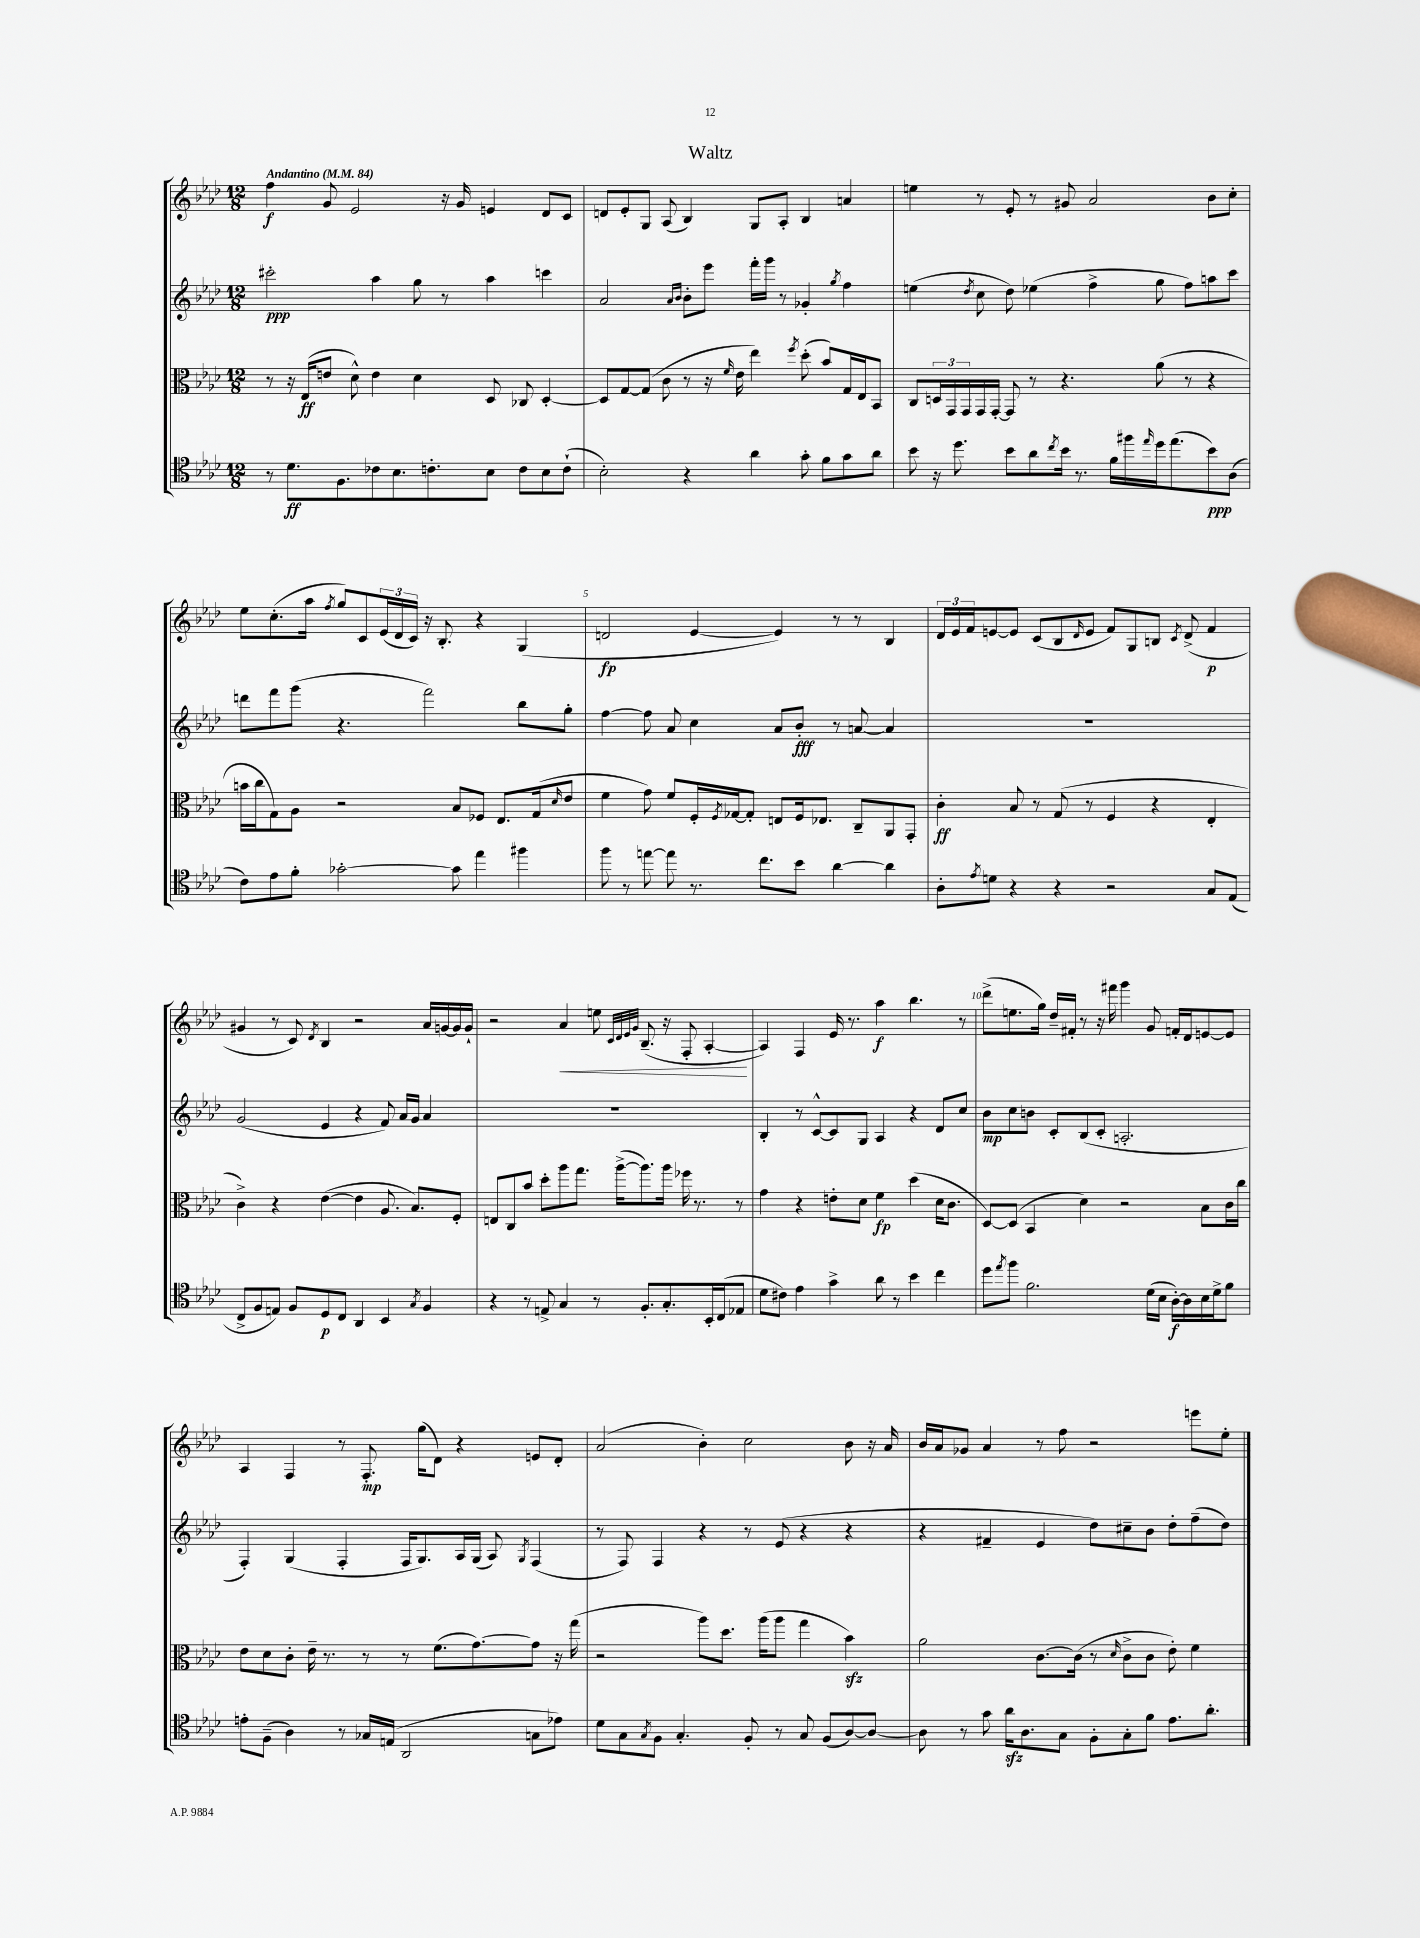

**kern	**kern	**kern	**kern
*staff4	*staff3	*staff2	*staff1
*clefC4	*clefC3	*clefG2	*clefG2
*k[b-e-a-d-]	*k[b-e-a-d-]	*k[b-e-a-d-]	*k[b-e-a-d-]
*M12/8	*M12/8	*M12/8	*M12/8
*MM84	*MM84	*MM84	*MM84
8r	8r	2ccc#'	4ff
8.d-	16r	.	.
.	(16E-	.	.
.	8e	.	8g
8.F	.	.	.
.	8d-^^)	.	2e-
8c-	4e	4aa-	.
8.B-	.	.	.
.	4d-	8gg	.
8.c'	.	.	.
.	.	8r	16r
.	.	.	16g
8B-	8D-	4aa-	4e
8c	8C-	.	.
8B-	[4D-'	4ccc	8d-
(8c`	.	.	8c
=	=	=	=
2B-')	8D-]	2a-	8d
.	[8G	.	8e-'
.	(8G]	.	8G
.	8c	.	(8A-
.	.	16qqa-	.
.	.	16qqb-	.
4r	8r	8b-'	4B-)
.	16r	8eee-	.
.	16qqf	.	.
.	16e-	.	.
4a-	4ee-)	16fff'	8G
.	.	16ggg	.
.	.	8r	8A-'
.	8qff	.	.
8g'	(8dd-'	4g-'	4B-
8f	8b-)	.	.
.	.	8qgg	.
8g	16G	4ff	4a
.	16E-	.	.
8a-	8BB-	.	.
=	=	=	=
8b-	8C	(4ee	4ee
16r	24D	.	.
.	24GG	.	.
8.dd-	.	.	.
.	24GG	.	.
.	.	8qdd-	.
.	16GG	8cc	8r
.	[16GG'	.	.
8b-	8GG]	8dd-)	8e-'
8a-	8r	(4ee-	8r
8qcc	.	.	.
16b-	4.r	.	8g#
8.r	.	.	.
.	.	4ff^	2a-
16f	.	.	.
16ff#	.	.	.
16qqee-	.	.	.
16dd-	(8a-	8gg	.
(8.ee-	.	.	.
.	8r	8ff)	.
8b-)	4r	8aa	8b-
(8A-	.	8ccc	8cc'
=	=	=	=
8c)	16b	8ddd	8ee-
.	16cc	.	.
8e-	8G)	8fff	(8.cc'
8f'	8A-	(8ggg	.
.	.	.	16aa-
.	.	.	8qff
[2g-'	2r	4.r	8gg)
.	.	.	8c
.	.	.	(24e-
.	.	.	24d-
.	.	.	24c)
.	.	2fff)	16r
.	.	.	8.B-'
8g-]	8B-	.	.
4ee-	8F-	.	4r
.	8.E-	.	.
4ff#	.	8bb-	(4G
.	(16G	.	.
.	16qqd-	.	.
.	8e-	8gg'	.
=	=	=	=
8ff	4f	[4ff	2d
8r	.	.	.
[8ee	8g)	8ff]	.
8ee]	8f	8a-	.
8.r	16F'	4cc	[4e-
.	8qF	.	.
.	[16G-	.	.
.	8G-']	.	.
8.cc	.	.	.
.	8E	8a-	4e-])
8b-	16F	8b-'	.
.	8.E-	.	.
[4a-	.	8r	8r
.	8C~	[8a	8r
4a-]	8AA-	4a]	4B-
.	8GG'	.	.
=	=	=	=
8A-'	4c'	1.r	24d-
.	.	.	24e-
.	.	.	24f
8qe-	.	.	.
8d	.	.	[8e
4r	8B-	.	8e]
.	8r	.	(8c
4r	(8G	.	8B-
.	.	.	16qqd-
.	8r	.	8e
2r	4F	.	8f)
.	.	.	8G
.	4r	.	8B
.	.	.	8qc
.	.	.	(8d-^
8G	4E-'	.	4f
(8E-	.	.	.
=	=	=	=
8C^	4c^)	(2g	4g#
8F	.	.	.
8E)	4r	.	8r
8F	.	.	8c)
.	.	.	8qd-
8D-	([4e-	4e-	4B-
8C	.	.	.
4AA-	4e-]	4r	2r
4BB-	8.A-	8f)	.
.	.	16a-	.
.	8.B-)	16g	.
8qG	.	.	.
4F	.	4a-	16a-
.	.	.	[16g
.	8F'	.	16g]
.	.	.	16g`
=	=	=	=
4r	8E	1.r	2r
.	8C	.	.
8r	8b-	.	.
8E^	8dd-'	.	.
4G	8aa-	.	4a-
.	8.gg	.	.
8r	.	.	8ee
.	([16aa-^	.	.
.	.	.	32qqc
.	.	.	32qqd-
.	.	.	32qqe-
.	.	.	32qqg
8.F'	8.aa-])	.	(8.B-~
8.G'	16aa-	.	16r
.	16ff-	.	8F'
.	8.r	.	.
16BB-'	.	.	[4A-'
(16C	.	.	.
8E-	8r	.	.
=	=	=	=
8d-	4g	4B-'	4A-])
8c#)	.	.	.
4e-	4r	8r	4F
.	.	[8c^^	.
4g^	8e'	8c]	16e-
.	.	.	8.r
.	8d-	8G	.
8a-	4f	4A-	4aa-
8r	.	.	.
4b-	(4dd-	4r	4.bb-
4cc	16d-	8d-	.
.	8.c	.	.
.	.	8cc	8r
=	=	=	=
8dd-	[8D-)	8b-	(8ddd-^
8qee-	.	.	.
8ff	(8D-]	8cc	8.ee
2.f	4BB-	8b	.
.	.	.	16gg)
.	.	8c'	16dd-~
.	.	.	16f#'
.	4d-)	(8B-	8r
.	.	8c'	16r
.	.	.	16fff#
.	2r	2.A'	4ggg
(16d-	.	.	8g
16B-	.	.	.
[16A-')	.	.	16f'
16A-]	.	.	16d-
16B-	8B-	.	[8e
16d-^	.	.	.
8f	16c	.	8e]
.	16cc	.	.
=	=	=	=
8e'	8e-	4F')	4A-
(8F~	8d-	.	.
4A-)	8c'	(4G	4F
.	16e-~	.	.
.	8.r	.	.
8r	.	4F'	8r
16G-	8r	.	8.F'
(16E	.	.	.
2AA-	8r	16F	.
.	.	8.G)	(16gg
.	(8.f	.	8d-)
.	.	16A-	4r
.	[8.g)	(16G	.
.	.	8A-)	.
.	.	8qG	.
8G	8g]	(4F	8e
8e-)	16r	.	8d-'
.	(16gg	.	.
=	=	=	=
8d-	2r	8r	(2a-
8G	.	8F)	.
8qG	.	.	.
8F	.	4F	.
4.G'	.	.	.
.	8aa-)	4r	4b-')
.	8.dd-	.	.
8F'	.	8r	2cc
.	(16aa-	.	.
8r	8aa-	(8e-	.
8G	4gg	4r	.
(8F	.	.	.
[8A-)	4b-)	4r	8b-
8A-_	.	.	16r
.	.	.	16a-
=	=	=	=
8A-]	2a-	4r	16b-
.	.	.	16a-
8r	.	.	8g-
8g	.	4f#~	4a-
16a-	.	.	.
8.A-	.	.	.
.	[8.c	4e-	8r
8G	.	.	8ff
.	(16c]	.	.
8F'	8r	8dd-)	2r
.	16qqd-	.	.
8G'	8c^	8cc#~	.
8f	8c	8b-	.
8.e-	8e-')	8dd-'	.
.	4f	(8ff~	8eee
8.a-'	.	.	.
.	.	8dd-)	8ee-'
==	==	==	==
*-	*-	*-	*-
